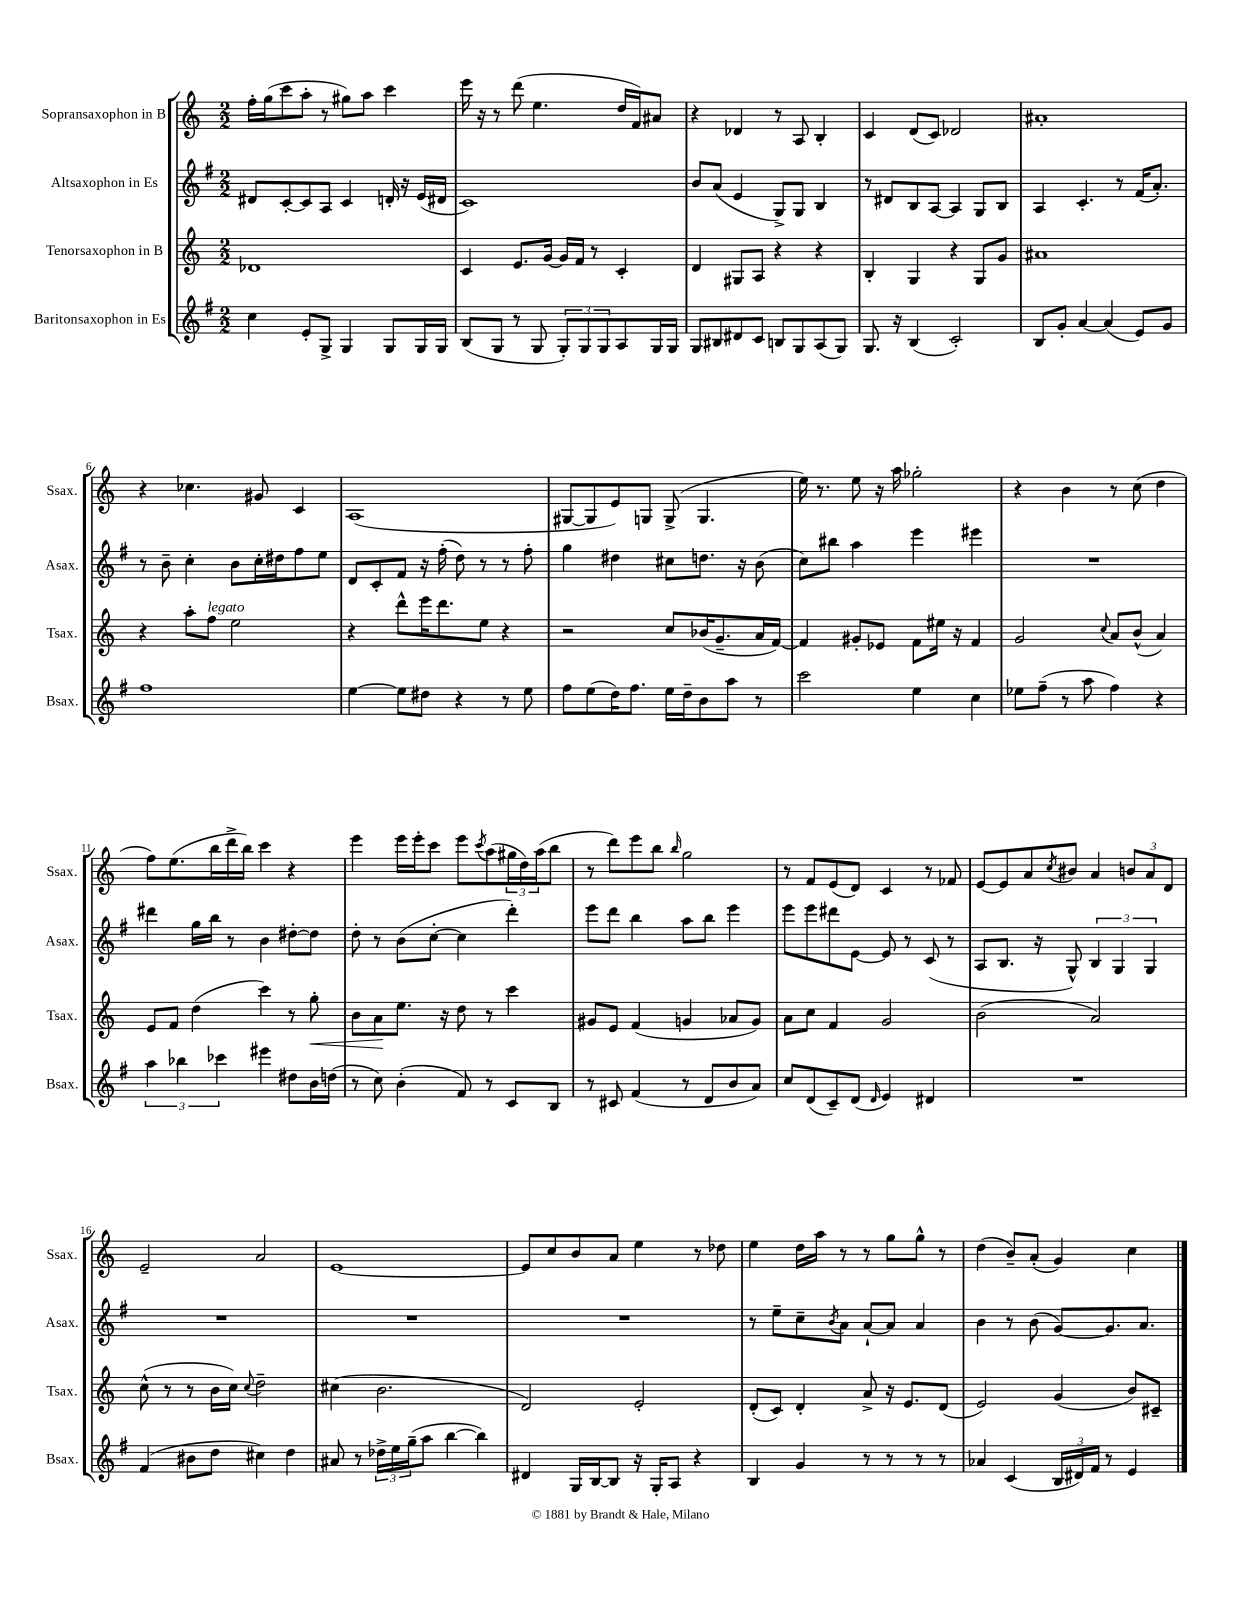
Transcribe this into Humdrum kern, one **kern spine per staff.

**kern	**kern	**dynam	**kern	**kern
*part4	*part3	*part3	*part2	*part1
*staff4	*staff3	*staff3	*staff2	*staff1
*I"Baritonsaxophon in Es	*I"Tenorsaxophon in B	*	*I"Altsaxophon in Es	*I"Sopransaxophon in B
*I'Bsax.	*I'Tsax.	*	*I'Asax.	*I'Ssax.
*clefG2	*clefG2	*	*clefG2	*clefG2
*k[f#]	*k[]	*	*k[f#]	*k[]
*M2/2	*M2/2	*	*M2/2	*M2/2
=1	=1	=1	=1	=1
4cc\	1d-X	.	8d#X/L	16ff'\LL
.	.	.	.	(16gg\J
.	.	.	[8c'/	8ccc\
8e'/L	.	.	8c/]	8aa'\J
8G^/J	.	.	8A/J	8r
4G/	.	.	4c/	8gg#X\L)
.	.	.	.	8aa\J
8G/L	.	.	16dn'/	4ccc\
.	.	.	16r	.
16G/L	.	.	(16e/LL	.
16G/JJ	.	.	16d#X/JJ	.
=2	=2	=2	=2	=2
(8B/L	4c/	.	1c)	16eee\
.	.	.	.	16r
8G/J	.	.	.	8r
8r	8.e/L	.	.	(8ddd\
8G/	.	.	.	4.ee\
.	[16g/Jk	.	.	.
12G'/L)	16g/LL]	.	.	.
.	16f/JJ	.	.	.
12G/	.	.	.	.
.	8r	.	.	.
12G/	.	.	.	.
8A/	4c'/	.	.	16dd/LL
.	.	.	.	16f/J)
16G/L	.	.	.	8a#X/J
16G/JJ	.	.	.	.
=3	=3	=3	=3	=3
8G/L	4d/	.	8b/L	4r
8B#X/	.	.	(8a/J	.
8d#X/	8G#X/L	.	4e/	4d-X/
8c/J	8A/J	.	.	.
8Bn/L	4r	.	8G^/L)	8r
8G/	.	.	8G/J	8A/
(8A/	4r	.	4B/	4B'/
8G/J)	.	.	.	.
=4	=4	=4	=4	=4
8.G/	4B'/	.	8r	4c/
.	.	.	8d#X/L	.
16r	.	.	.	.
(4B/	4G/	.	8B/	(8d/L
.	.	.	[8A/J	8c/J)
2c'/)	4r	.	4A/]	2d-X/
.	8G/L	.	8G/L	.
.	8g/J	.	8B/J	.
=5	=5	=5	=5	=5
8B/L	1a#X	.	4A/	1a#X'
8g'/J	.	.	.	.
[4a/	.	.	4.c'/	.
(4a/]	.	.	.	.
.	.	.	8r	.
8e/L)	.	.	(16f#/KL	.
.	.	.	8.a'/J)	.
8g/J	.	.	.	.
!!LO:LB:g=z
=6	=6	=6	=6	=6
1ff#	4r	.	8r	4r
.	.	.	8b~\	.
.	8aa'\L	.	4cc'\	4.cc-X\
!	!LO:TX:a:i:t=legato	!	!	!
.	8ff\J	.	.	.
.	2ee\	.	8b\L	.
.	.	.	16cc'\L	8g#X/
.	.	.	16dd#X\J	.
.	.	.	8ff#\	4c/
.	.	.	8ee\J	.
=7	=7	=7	=7	=7
[4ee\	4r	.	8d/L	(1A
.	.	.	8c'/	.
8ee\L]	8ddd^^\L	.	8f#/J	.
8dd#X\J	16eee\K	.	16r	.
.	8.ddd\	.	(16ff#'\	.
4r	.	.	8dd\)	.
.	8ee\J	.	8r	.
8r	4r	.	8r	.
8ee\	.	.	8ff#'\	.
=8	=8	=8	=8	=8
8ff#\L	2r	.	4gg\	[8G#X/L
(8ee\	.	.	.	8G#/]
16dd\K)	.	.	4dd#X\	8e/)
8.ff#\J	.	.	.	.
.	.	.	.	8Gn/J
16ee\LL	8cc/L	.	8cc#X\L	(8G^/
16dd~\J	.	.	.	.
8b\	(16b-X/K	.	8.ddn\J	4.G/
.	8.g~/	.	.	.
8aa\J	.	.	.	.
.	.	.	16r	.
8r	16a/L	.	(8b\	.
.	[16f/JJ)	.	.	.
=9	=9	=9	=9	=9
2ccc\	4f/]	.	8cc\L)	16ee\)
.	.	.	.	8.r
.	.	.	8bb#X\J	.
.	8g#X'/L	.	4aa\	8ee\
.	8e-X/J	.	.	16r
.	.	.	.	16aa\
4ee\	8f\L	.	4eee\	2gg-X'\
.	16ee#X\Jk	.	.	.
.	16r	.	.	.
4cc\	4f/	.	4eee#X\	.
=10	=10	=10	=10	=10
8ee-X\L	2g/	.	1r	4r
(8ff#~\J	.	.	.	.
8r	.	.	.	4b\
8aa\	.	.	.	.
.	8qqcc/	.	.	.
4ff#\)	8a/L	.	.	8r
.	(8b^^/J	.	.	(8cc\
4r	4a/)	.	.	4dd\
!!LO:LB:g=z
=11	=11	=11	=11	=11
6aa\	8e/L	.	4ddd#X\	8ff\L)
.	8f/J	.	.	(8.ee\
6bb-X\	.	.	.	.
.	(4dd\	.	16gg\LL	.
.	.	.	16bb\JJ	16bb\L
6ccc-X\	.	.	.	.
.	.	.	8r	16ddd^\
.	.	.	.	16bb\JJ)
4eee#X\	4ccc\)	.	4b\	4ccc\
8dd#X\L	8r	.	[8dd#X'\L	4r
!	!	!LO:HP:b	!	!
16b\L	8gg'\	<	8dd#\J]	.
(16ddn\JJ	.	.	.	.
=12	=12	=12	=12	=12
8r	8b\L	.	8dd'\	4eee\
8cc\)	8a\	.	8r	.
(4b'\	8.ee\J	[	(8b\L	16eee\LL
.	.	.	.	16eee'\J
.	.	.	[8cc'\J	8ccc\J
.	16r	.	.	.
8f#/)	8dd\	.	4cc\]	8eee\L
.	.	.	.	8qccc/
8r	8r	.	.	(8aa\
8c/L	4ccc\	.	4ddd'\)	24gg#X\L
.	.	.	.	24dd\)
.	.	.	.	(24aa\J
8B/J	.	.	.	8bb\J
=13	=13	=13	=13	=13
8r	8g#X/L	.	8eee\L	8r
8c#X/	8e/J	.	8ddd\J	8ddd\L)
(4f#/	(4f/	.	4bb\	8eee\
.	.	.	.	8bb\J
.	.	.	.	16qqbb/
8r	4gn/	.	8aa\L	2gg\
8d/L	.	.	8bb\J	.
8b/	8a-X/L	.	4eee\	.
8a/J)	8g/J)	.	.	.
=14	=14	=14	=14	=14
8cc/L	8a\L	.	8eee\L	8r
(8d/	8cc\J	.	8eee\	8f/L
8c~/)	4f/	.	8ddd#X\	(8e/
(8d/J	.	.	[8e\J	8d/J)
16qqd/	.	.	.	.
4e/)	2g/	.	8e/]	4c/
.	.	.	8r	.
4d#X/	.	.	(8c/	8r
.	.	.	8r	8f-X/
=15	=15	=15	=15	=15
1r	(2b\	.	8A/L	[8e/L
.	.	.	8.B/J	8e/]
.	.	.	.	8a/
.	.	.	16r	.
.	.	.	.	8qcc/
.	.	.	8G^^/)	8b#X/J
.	2a/)	.	6B/	4a/
.	.	.	6G/	.
.	.	.	.	12bn/L
.	.	.	6G/	12a/
.	.	.	.	12d/J
!!LO:LB:g=z
=16	=16	=16	=16	=16
(4f#/	(8cc^^\	.	1r	2e~/
.	8r	.	.	.
8b#X\L	8r	.	.	.
8dd\J	16b\LL	.	.	.
.	16cc\JJ)	.	.	.
.	8qqcc/	.	.	.
4cc#X\)	2dd~\	.	.	2a/
4dd\	.	.	.	.
=17	=17	=17	=17	=17
8a#X/	(4cc#X\	.	1r	[1e
8r	.	.	.	.
24dd-X^\LL	2.b\	.	.	.
24ee\	.	.	.	.
(24gg~\J	.	.	.	.
8aa\J	.	.	.	.
[4bb\	.	.	.	.
4bb\])	.	.	.	.
=18	=18	=18	=18	=18
4d#X/	2d/)	.	1r	8e/L]
.	.	.	.	8cc/
16G/LL	.	.	.	8b/
[16B/J	.	.	.	.
8B/J]	.	.	.	8a/J
16r	2e'/	.	.	4ee\
16G'/KL	.	.	.	.
8A/J	.	.	.	.
4r	.	.	.	8r
.	.	.	.	8dd-X\
=19	=19	=19	=19	=19
4B/	(8d'/L	.	8r	4ee\
.	8c/J)	.	8ee~\L	.
4g/	4d'/	.	8cc~\	16dd\LL
.	.	.	.	16aa\JJ
.	.	.	8qb/	.
.	.	.	8a\J	8r
8r	8a^/	.	[8a`/L	8r
8r	16r	.	8a/J]	8gg\L
.	8.e/L	.	.	.
8r	.	.	4a/	8gg^^\J
8r	(8d/J	.	.	8r
=20	=20	=20	=20	=20
4a-X/	2e/)	.	4b\	(4dd\
(4c/	.	.	8r	8b~/L)
.	.	.	(8b\	(8a'/J
24B/LL	(4g/	.	[8g/L)	4g/)
24d#X/)	.	.	.	.
24f#/JJ	.	.	.	.
8r	.	.	8.g/]	.
4e/	8b/L)	.	.	4cc\
.	.	.	8.a/J	.
.	8c#X~/J	.	.	.
==	==	==	==	==
*-	*-	*-	*-	*-
